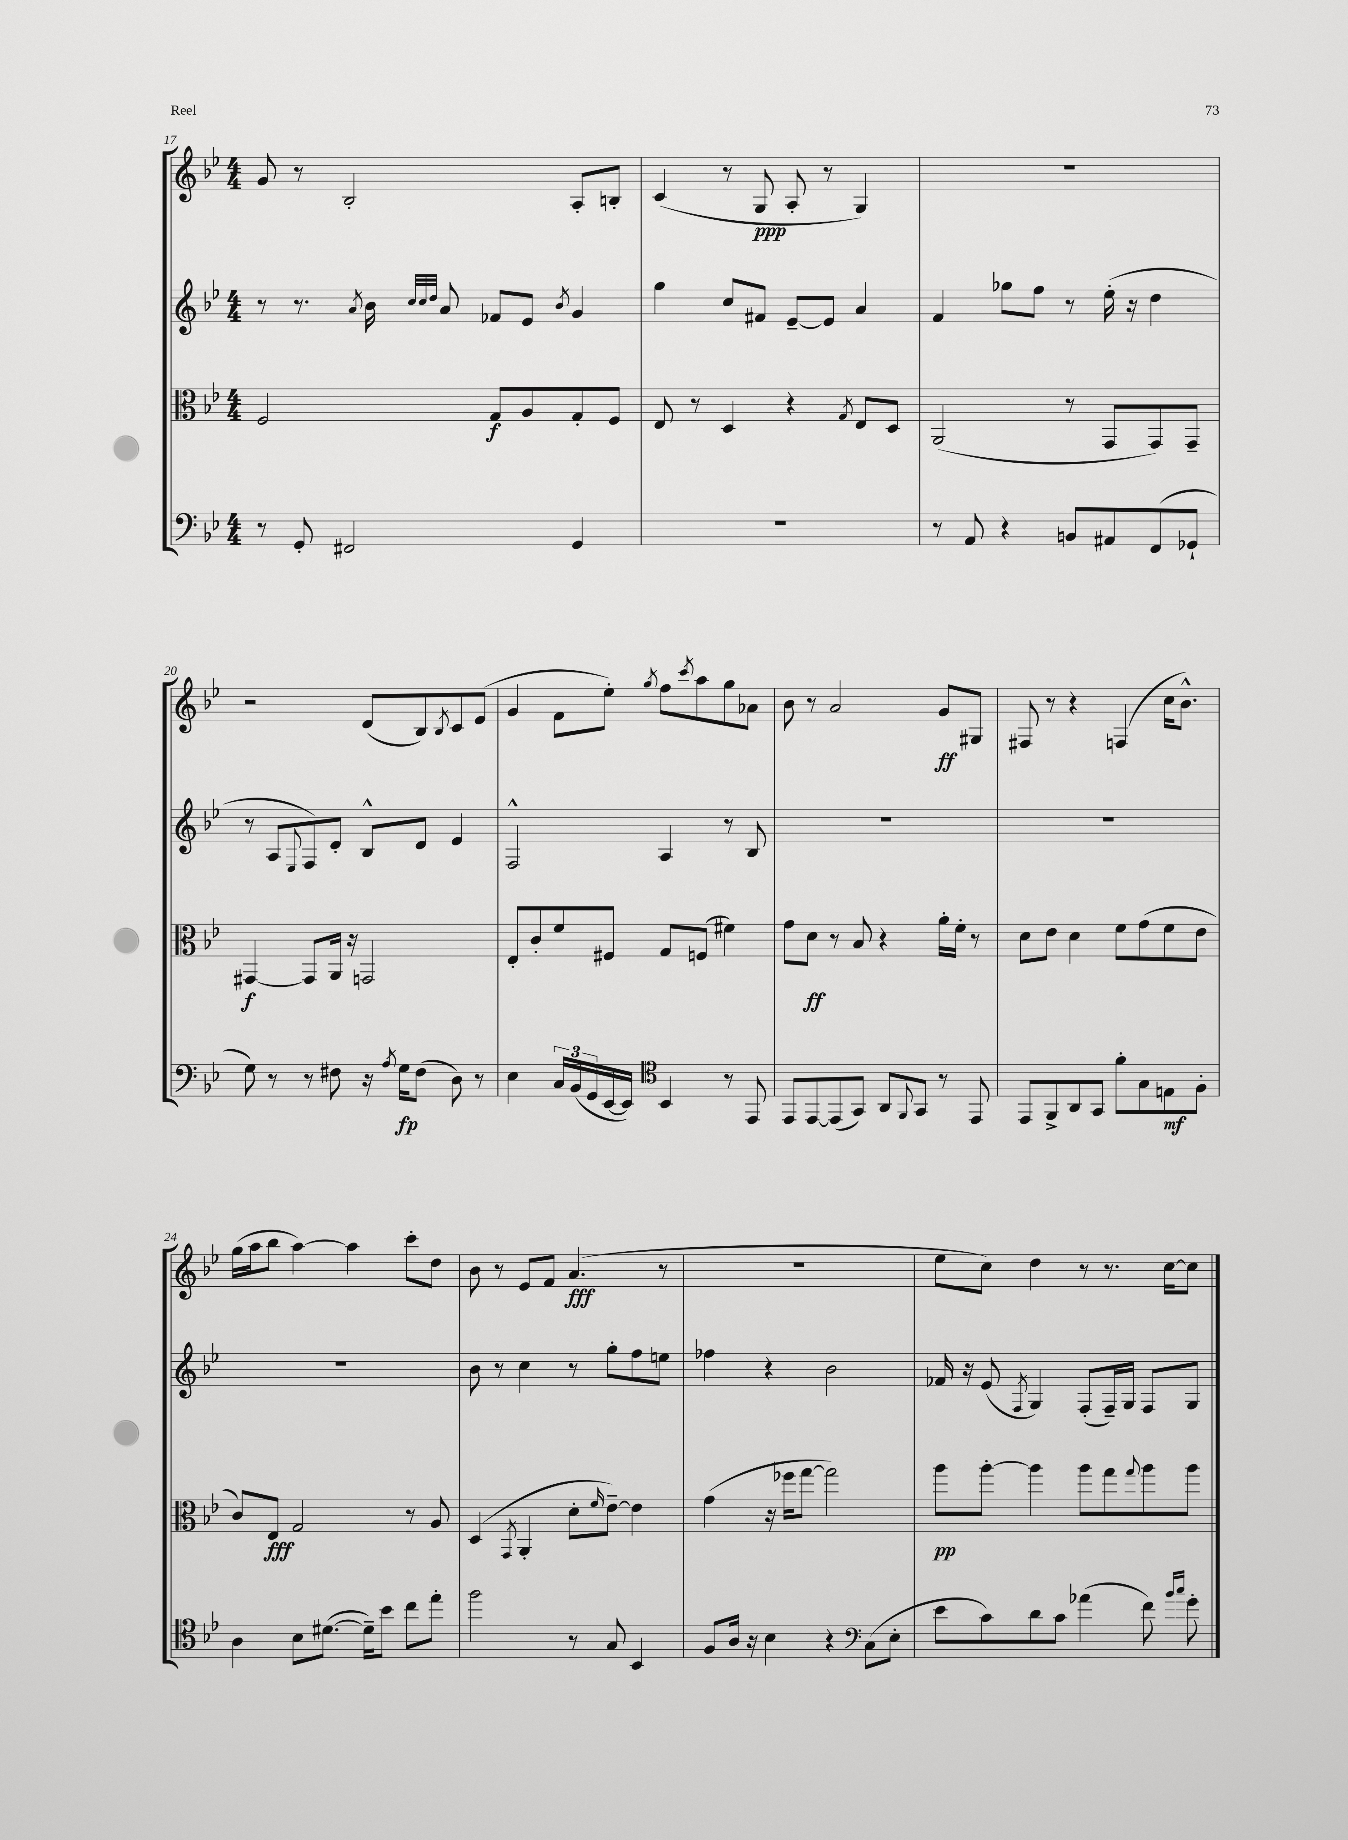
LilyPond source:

<<
\new StaffGroup <<
\new Staff = "s0" {
    \clef treble \key bes \major \numericTimeSignature \time 4/4
    g'8 r8 bes2-. a8-. b8-. |
    c'4( r8 g8\ppp a8-. r8 g4) |
    R1 |
    r2 d'8( bes8) \acciaccatura { bes8 } c'8 ees'8( |
    g'4 f'8 ees''8-.) \acciaccatura { g''8 } f''8 \acciaccatura { c'''8 } a''8 g''8 aes'8 |
    bes'8 r8 a'2 g'8\ff gis8 |
    fis8 r8 r4 f4( c''16 bes'8.-^) |
    g''16( a''16 bes''8 a''4~) a''4 c'''8-. d''8 |
    bes'8 r8 ees'8 f'8 a'4.\fff( r8 |
    R1 |
    ees''8 c''8) d''4 r8 r8. c''16~ c''8 \bar "|." |
}
\new Staff = "s1" {
    \clef treble \key bes \major \numericTimeSignature \time 4/4
    r8 r8. \acciaccatura { a'8 } bes'16 \grace { c''32 c''32 d''32 } a'8 fes'8 ees'8 \acciaccatura { bes'8 } g'4 |
    g''4 c''8 fis'8 ees'8~-- ees'8 a'4 |
    f'4 ges''8 f''8 r8 ees''16-.( r16 d''4 |
    r8 a8 \appoggiatura { ees8 } f8) d'8-. bes8-^ d'8 ees'4 |
    f2-^ a4 r8 bes8 |
    R1 |
    R1 |
    R1 |
    bes'8 r8 c''4 r8 g''8-. f''8 e''8 |
    fes''4 r4 bes'2 |
    fes'16 r16 ees'8( \acciaccatura { f8 } g4) f8-.( f16--) g16 f8 g8 \bar "|." |
}
\new Staff = "s2" {
    \clef alto \key bes \major \numericTimeSignature \time 4/4
    f2 g8\f a8 g8-. f8 |
    ees8 r8 d4 r4 \acciaccatura { g8 } ees8 d8 |
    a,2( r8 g,8 g,8) g,8-- |
    gis,4~\f gis,8 a,16 r16 g,2 |
    ees8-. c'8-. f'8 fis8 g8 f8( fis'4) |
    g'8 d'8\ff r8 bes8 r4 a'16-. f'16-. r8 |
    d'8 ees'8 d'4 f'8 g'8( f'8 ees'8 |
    c'8) ees8\fff g2 r8 a8 |
    d4( \acciaccatura { g,8 } a,4-. d'8-. \grace { f'16 } ees'8~--) ees'4 |
    g'4( r16 fes''16 g''8~ g''2) |
    a''8\pp a''8~-. a''4 a''8 g''8 \appoggiatura { g''8 } a''8 a''8 \bar "|." |
}
\new Staff = "s3" {
    \clef bass \key bes \major \numericTimeSignature \time 4/4
    r8 g,8-. fis,2 g,4 |
    R1 |
    r8 a,8 r4 b,8 ais,8 f,8( ges,8-! |
    g8) r8 r8 fis8 r16 \acciaccatura { a8 } g16\fp fis8( d8) r8 |
    ees4 \tuplet 3/2 { c16 bes,16( g,16 } ees,16~ ees,16) \clef tenor bes,4 r8 ees,8 |
    ees,8 ees,8~ ees,8( g,8) a,8 \appoggiatura { f,8 } g,8 r8 ees,8 |
    ees,8 f,8-> a,8 g,8 f'8-. g8 e8\mf f8-. |
    a4 bes8 dis'8.~( dis'16--) bes'8 c''8 ees''8-. |
    f''2 r8 g8 bes,4 |
    f8 a16 r16 bes4 r4 \clef bass c8( ees8-. |
    ees'8 c'8) d'8 c'8 aes'4( f'8) \grace { bes'16 c''16 } g'8-. \bar "|." |
}
>>
>>
\layout { \context { \Score currentBarNumber = #17 } }
